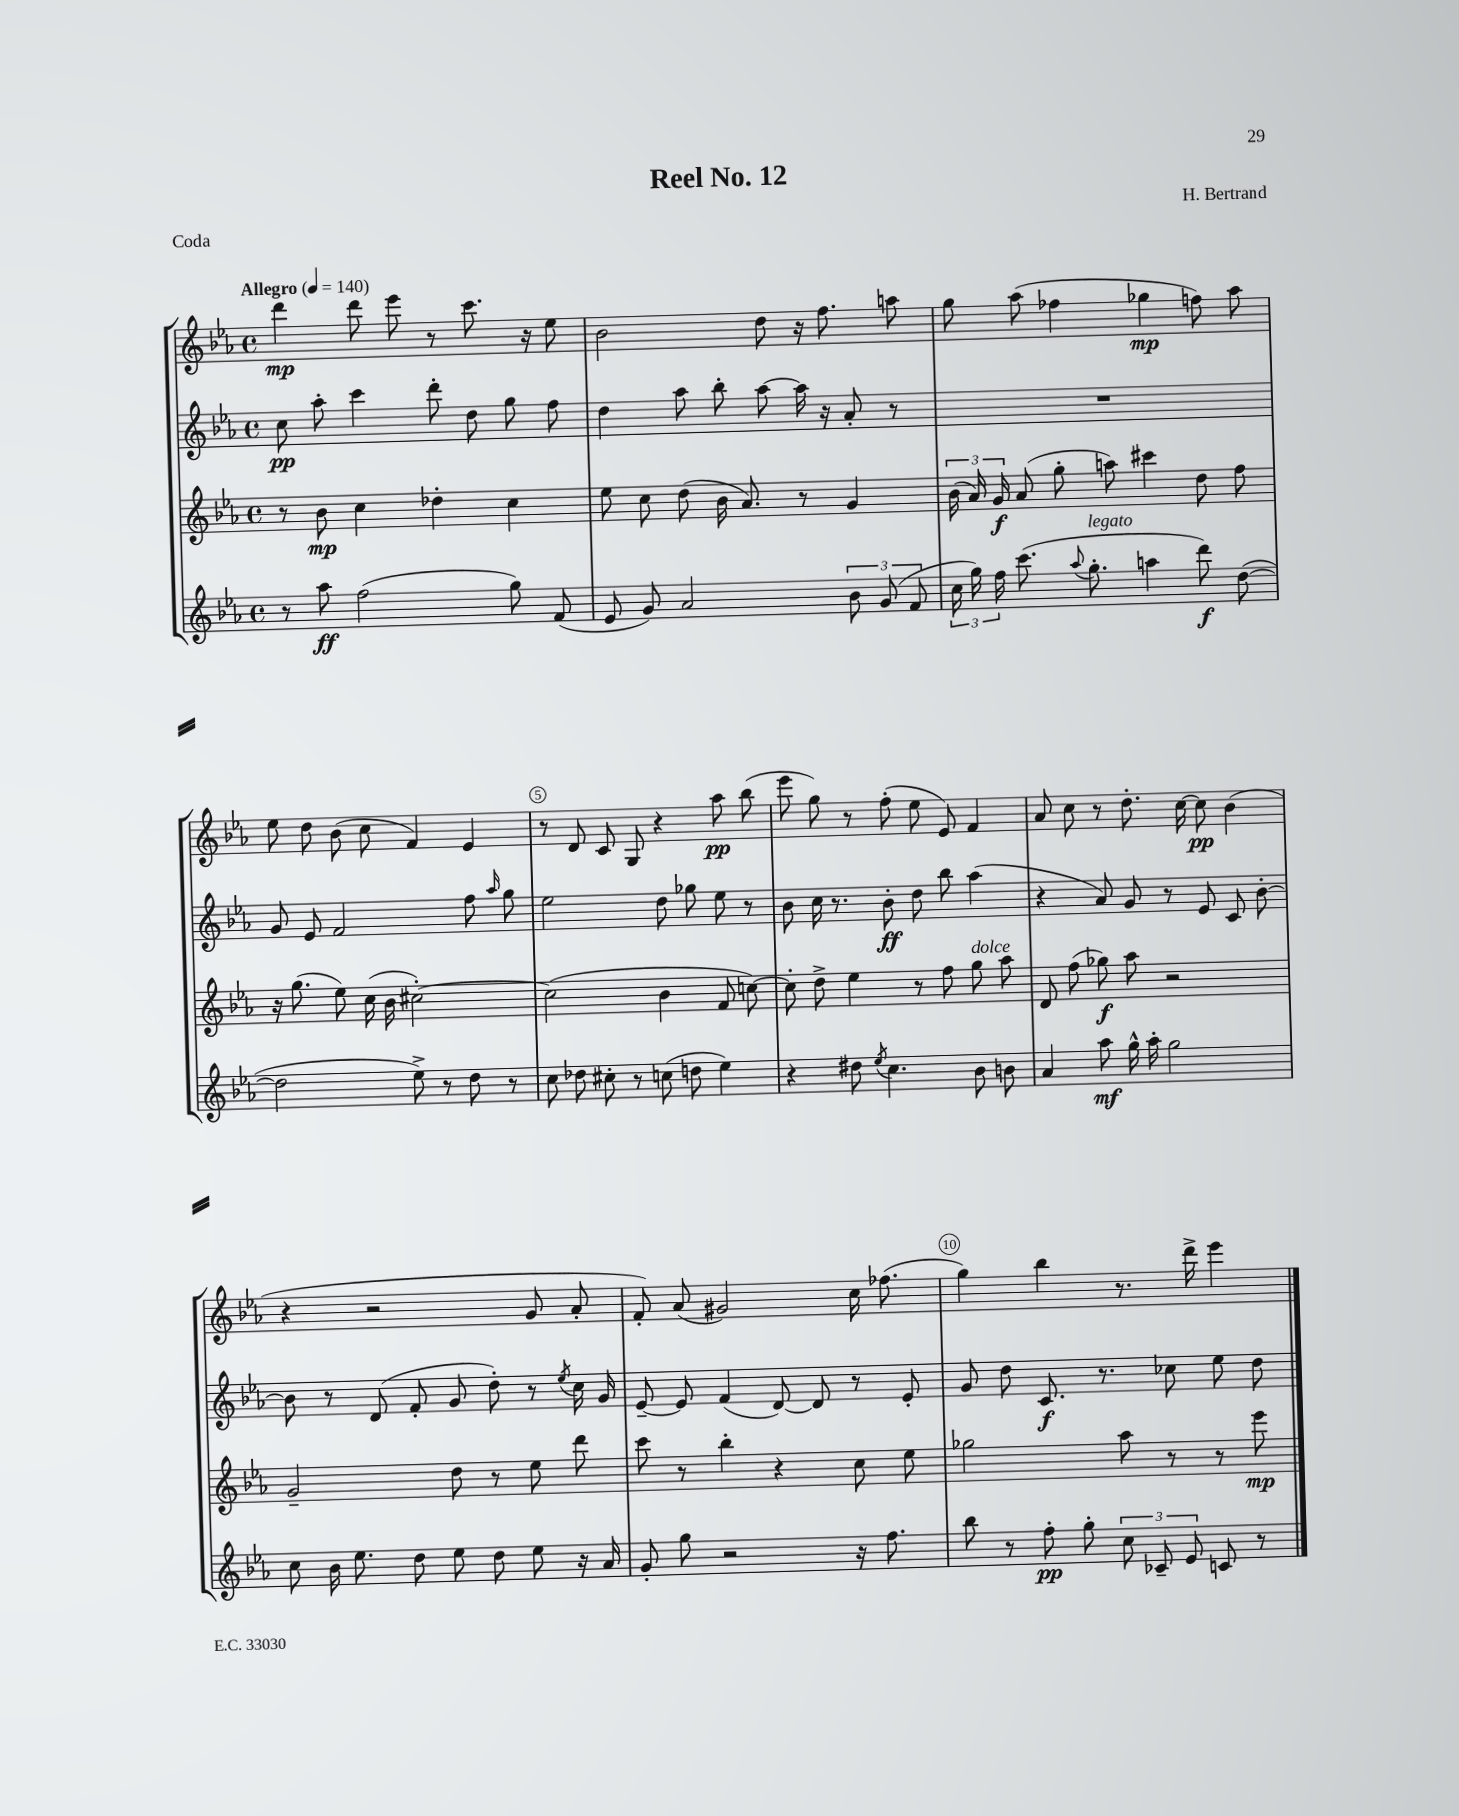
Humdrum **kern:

**kern	**kern	**kern	**kern
*staff4	*staff3	*staff2	*staff1
*clefG2	*clefG2	*clefG2	*clefG2
*k[b-e-a-]	*k[b-e-a-]	*k[b-e-a-]	*k[b-e-a-]
*M4/4	*M4/4	*M4/4	*M4/4
*met(c)	*met(c)	*met(c)	*met(c)
*MM140	*MM140	*MM140	*MM140
8r	8r	8cc	4ddd
8aa-	8b-	8aa-'	.
(2ff	4cc	4ccc	8ddd
.	.	.	8eee-
.	4dd-'	8ddd'	8r
.	.	8dd	8.ccc
8gg)	4cc	8gg	.
.	.	.	16r
(8f	.	8ff	8ee-
=	=	=	=
8e-	8ee-	4dd	2b-
8g)	8cc	.	.
2a-	(8dd	8aa-	.
.	16b-	8bb-'	.
.	8.a-)	.	.
.	.	[8aa-	8dd
.	8r	16aa-]	16r
.	.	16r	8.ff
12b-	4g	8a-'	.
(12g	.	.	.
.	.	8r	8aa
12f	.	.	.
=	=	=	=
24cc	(24b-	1r	8gg
24gg)	24a-)	.	.
24ff	24g	.	.
(8.ccc	(8a-	.	(8aa-
.	8gg'	.	4ff-
8qqaa-	.	.	.
8.gg'	.	.	.
.	8aa)	.	.
4aa	4ccc#	.	4gg-
8ddd)	8dd	.	8ff)
([8dd	8ff	.	8aa-
=	=	=	=
2dd]	16r	8g	8ee-
.	(8.gg	.	.
.	.	8e-	8dd
.	8ee-)	2f	(8b-
.	(16cc	.	8cc
.	16b-	.	.
8ee-^)	[2cc#')	.	4f)
8r	.	.	.
8dd	.	8ff	4e-
.	.	16qqaa-	.
8r	.	8gg	.
=	=	=	=
8cc	(2cc#]	2ee-	8r
8dd-	.	.	8d
8cc#'	.	.	8c
8r	.	.	8G
(8cc	4b-	8dd	4r
8dd	.	8gg-	.
4ee-)	8f	8ee-	8aa-
.	[8cc)	8r	(8bb-
=	=	=	=
4r	8cc']	8b-	8eee-
.	8dd^	16cc	8gg)
.	.	8.r	.
8dd#	4ee-	.	8r
8qee-	.	.	.
4.cc	.	8b-'	(8ff'
.	8r	8dd	8ee-
.	8ff	8bb-	8e-)
8b-	8gg	(4aa-	4f
8b	8aa-	.	.
=	=	=	=
4a-	8d	4r	8a-
.	(8ff	.	8cc
8aa-	8gg-)	8a-)	8r
16gg^^	8aa-	8g	8.dd'
16aa-'	.	.	.
2gg	2r	8r	.
.	.	.	[16cc
.	.	8e-	8cc]
.	.	8c	(4b-
.	.	[8b-'	.
=	=	=	=
8cc	2g~	8b-]	4r
16b-	.	8r	.
8.ee-	.	.	.
.	.	(8d	2r
8dd	.	8f'	.
8ee-	8dd	8g	.
8dd	8r	8dd')	.
8ee-	8ee-	8r	8g
.	.	8qee-	.
16r	8ddd	16cc	8a-'
16a-	.	16g	.
=	=	=	=
8g'	8ccc	[8e-~	8f')
8gg	8r	8e-]	(8a-
2r	4bb-'	(4f	2g#)
.	4r	[8d)	.
.	.	8d]	.
16r	8cc	8r	16cc
8.ff	.	.	(8.ff-
.	8ee-	8e-'	.
=	=	=	=
8bb-	2gg-	8g	4gg)
8r	.	8dd	.
8ff'	.	8.c	4bb-
8gg'	.	.	.
.	.	8.r	.
12cc	8aa-	.	8.r
12c-~	.	.	.
.	8r	8cc-	.
12e-	.	.	.
.	.	.	16ddd^
8c	8r	8ee-	4eee-
8r	8eee-	8dd	.
==	==	==	==
*-	*-	*-	*-
